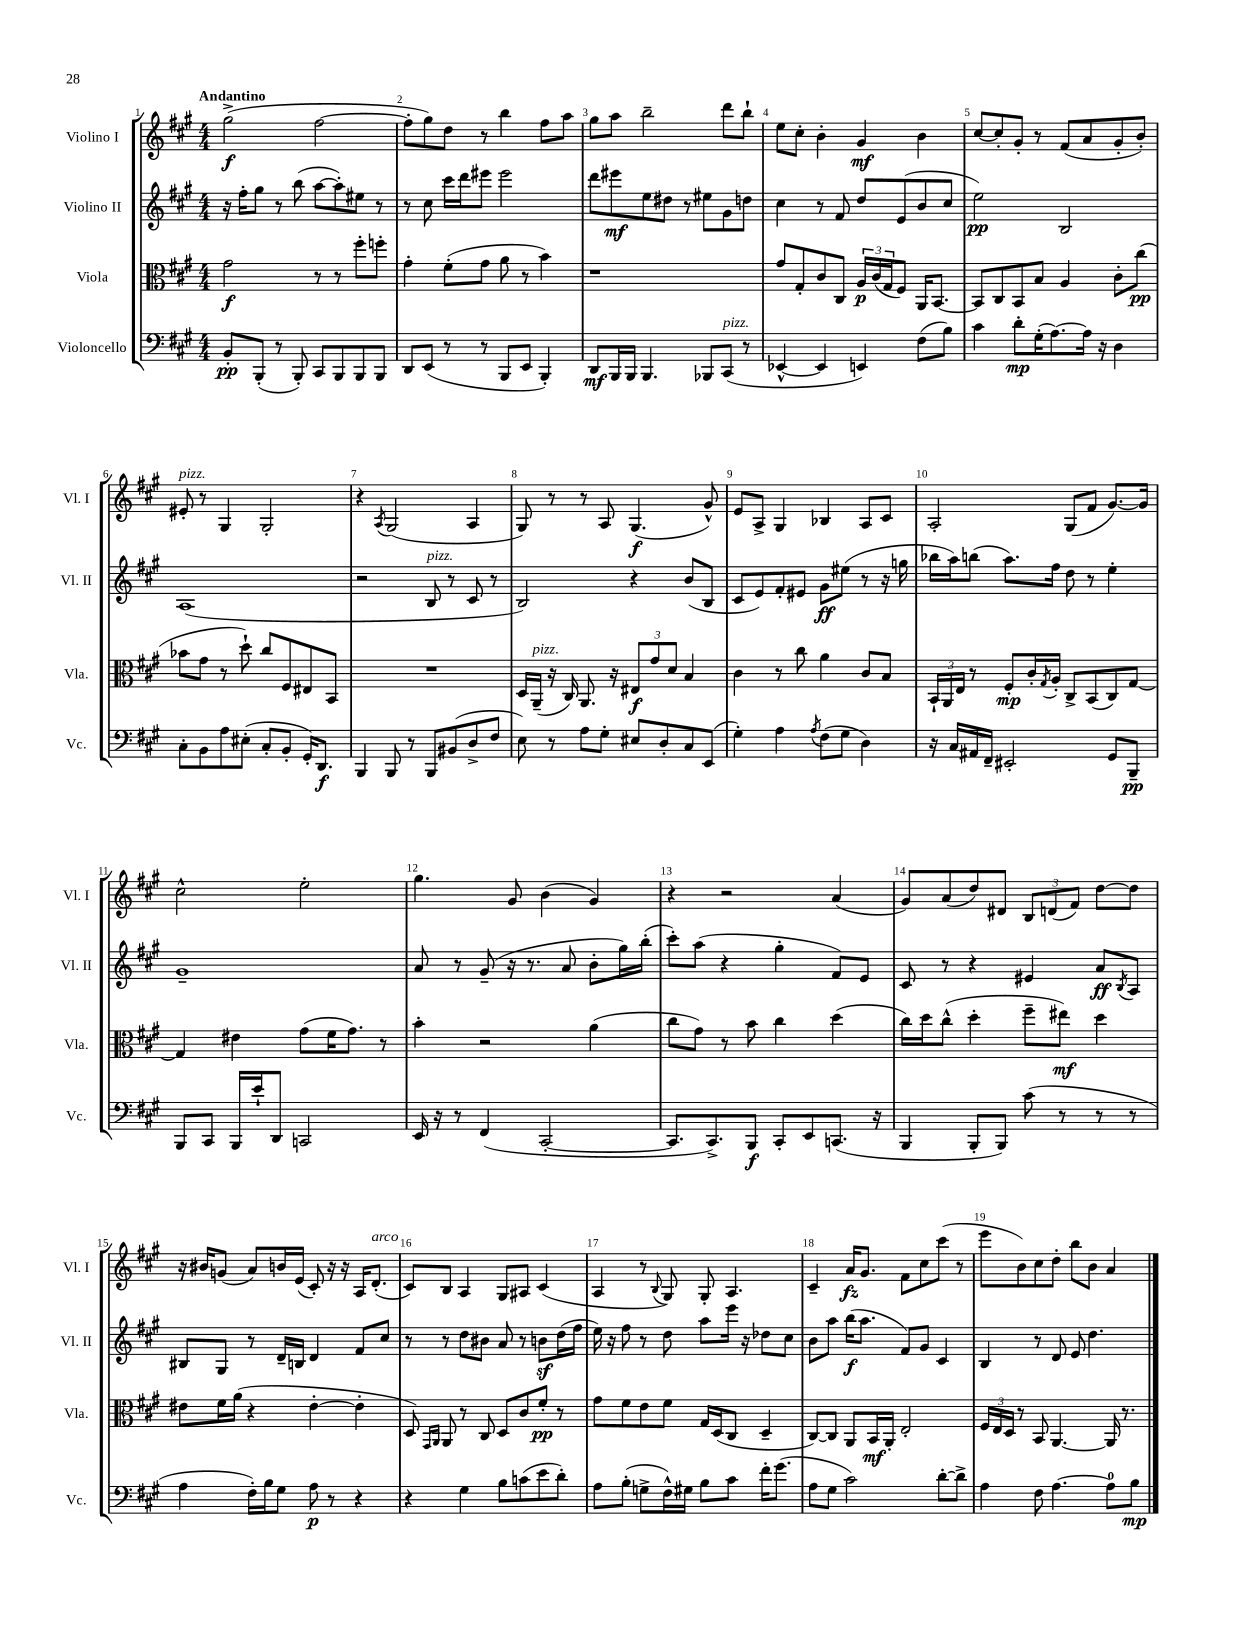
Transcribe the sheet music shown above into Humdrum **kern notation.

**kern	**dynam	**kern	**dynam	**kern	**dynam	**kern	**dynam
*part4	*part4	*part3	*part3	*part2	*part2	*part1	*part1
*staff4	*staff4	*staff3	*staff3	*staff2	*staff2	*staff1	*staff1
*I"Violoncello	*	*I"Viola	*	*I"Violino II	*	*I"Violino I	*
*I'Vc.	*	*I'Vla.	*	*I'Vl. II	*	*I'Vl. I	*
*clefF4	*	*clefC3	*	*clefG2	*	*clefG2	*
*k[f#c#g#]	*	*k[f#c#g#]	*	*k[f#c#g#]	*	*k[f#c#g#]	*
*M4/4	*	*M4/4	*	*M4/4	*	*M4/4	*
=1	=1	=1	=1	=1	=1	=1	=1
!	!	!	!	!	!	!LO:TX:a:B:t=Andantino	!
8BB'/L	pp	2g#\	f	16r	.	(2gg#^\	f
.	.	.	.	16ff#'\KL	.	.	.
(8BBB'/J	.	.	.	8gg#\J	.	.	.
8r	.	.	.	8r	.	.	.
8BBB'/)	.	.	.	(8bb\	.	.	.
8CC#/L	.	8r	.	[8aa\L	.	[2ff#\	.
8BBB/	.	8r	.	8aa'\])	.	.	.
8BBB/	.	8ff#'\L	.	8ee#X\J	.	.	.
8BBB/J	.	8ffn'\J	.	8r	.	.	.
=2	=2	=2	=2	=2	=2	=2	=2
8DD/L	.	4g#'\	.	8r	.	8ff#'\L]	.
(8EE/J	.	.	.	8cc#\	.	8gg#\)	.
8r	.	(8f#'\L	.	16ccc#\LL	.	8dd\J	.
.	.	.	.	16ddd\J	.	.	.
8r	.	8g#\J	.	8eee#X\J	.	8r	.
8BBB/L	.	8a\	.	2eee#\	.	4bb\	.
8EE/J	.	8r	.	.	.	.	.
4BBB'/)	.	4b\)	.	.	.	8ff#\L	.
.	.	.	.	.	.	8aa\J	.
=3	=3	=3	=3	=3	=3	=3	=3
8DD/L	mf	1r	.	8ddd\L	.	8gg#\L	.
16BBB/L	.	.	.	8eee#X\	mf	8aa\J	.
16BBB/JJ	.	.	.	.	.	.	.
4.BBB/	.	.	.	8ee\	.	2bb~\	.
.	.	.	.	8dd#X\J	.	.	.
.	.	.	.	8r	.	.	.
8BBB-X/L	.	.	.	8ee#X\L	.	.	.
!LO:TX:a:i:t=pizz.	!	!	!	!	!	!	!
(8CC#/J	.	.	.	8g#\	.	8ddd\L	.
8r	.	.	.	8ddn\J	.	8bb`\J	.
=4	=4	=4	=4	=4	=4	=4	=4
[4EE-X^^/	.	8g#/L	.	4cc#\	.	8ee\L	.
.	.	8G#'/	.	.	.	8cc#'\J	.
4EE-/]	.	8c#/	.	8r	.	4b'\	.
.	.	8C#/J	.	8f#/	.	.	.
4EEn/)	.	24A/LL	p	8dd/L	.	4g#/	mf
.	.	(24c#/	.	.	.	.	.
.	.	24G#/J	.	.	.	.	.
.	.	8F#/J)	.	(8e/	.	.	.
(8F#\L	.	16AA/KL	.	8b/	.	4b\	.
.	.	[8.BB/J	.	.	.	.	.
8B\J)	.	.	.	8cc#/J	.	.	.
=5	=5	=5	=5	=5	=5	=5	=5
4c#\	.	8BB/L]	.	2ee\)	pp	[8cc#/L	.
.	.	8C#/	.	.	.	8cc#'/]	.
8d'\L	mp	8BB/	.	.	.	8g#'/J	.
(16G#'\K	.	8B/J	.	.	.	8r	.
[8.A\)	.	.	.	.	.	.	.
.	.	4A/	.	2B/	.	(8f#/L	.
16A\Jk]	.	.	.	.	.	8a/	.
16r	.	.	.	.	.	.	.
4D\	.	8c#'\L	.	.	.	8g#'/	.
.	.	(8cc#\J	pp	.	.	8b'/J)	.
!!LO:LB:g=z
=6	=6	=6	=6	=6	=6	=6	=6
!	!	!	!	!	!	!LO:TX:a:i:t=pizz.	!
8C#'\L	.	8b-X\L	.	(1A	.	8e#X'/	.
8BB\	.	8g#\J	.	.	.	8r	.
8A\	.	8r	.	.	.	4G#/	.
(8E#X'\J	.	8dd`\)	.	.	.	.	.
8C#'/L	.	8cc#/L	.	.	.	2G#'/	.
8BB'/J	.	8F#/	.	.	.	.	.
16GG#'/KL)	.	8E#X/	.	.	.	.	.
8.DD/J	f	.	.	.	.	.	.
.	.	8BB/J	.	.	.	.	.
=7	=7	=7	=7	=7	=7	=7	=7
4BBB/	.	1r	.	2r	.	4r	.
.	.	.	.	.	.	8qA/	.
8BBB/	.	.	.	.	.	(2G#/	.
8r	.	.	.	.	.	.	.
!	!	!	!	!LO:TX:a:i:t=pizz.	!	!	!
8BBB/L	.	.	.	8B/	.	.	.
(8BB#X/	.	.	.	8r	.	.	.
8D^/	.	.	.	8c#/	.	4A/	.
8F#/J	.	.	.	8r	.	.	.
=8	=8	=8	=8	=8	=8	=8	=8
8E\)	.	16D/LL	.	2B/)	.	8G#/)	.
!	!	!LO:TX:a:i:t=pizz.	!	!	!	!	!
.	.	(16AA~/JJ	.	.	.	.	.
8r	.	16r	.	.	.	8r	.
.	.	16C#/)	.	.	.	.	.
8A\L	.	8.AA/	.	.	.	8r	.
8G#'\J	.	.	.	.	.	8A/	.
.	.	16r	.	.	.	.	.
8E#X/L	.	12E#X/L	f	4r	.	(4.G#/	f
.	.	12g#/	.	.	.	.	.
8D'/	.	.	.	.	.	.	.
.	.	12d/J	.	.	.	.	.
8C#/	.	4B/	.	(8b/L	.	.	.
(8EE/J	.	.	.	8B/J	.	8g#^^/)	.
=9	=9	=9	=9	=9	=9	=9	=9
4G#'\)	.	4c#\	.	8c#/L	.	8e/L	.
.	.	.	.	8e/)	.	8A^/J	.
4A\	.	8r	.	8f#'/	.	4G#/	.
.	.	8cc#\	.	8e#X/J	.	.	.
8qA/	.	.	.	.	.	.	.
(8F#\L	.	4a\	.	8g#\L	ff	4B-X/	.
8G#\J	.	.	.	(8ee#X\J	.	.	.
4D\)	.	8c#/L	.	8r	.	8A/L	.
.	.	8B/J	.	16r	.	8c#/J	.
.	.	.	.	16ggn\	.	.	.
=10	=10	=10	=10	=10	=10	=10	=10
16r	.	24BB`/LL	.	16bb-X\LL	.	2A'/	.
.	.	24AA/	.	.	.	.	.
16C#/LL	.	.	.	16aa\J)	.	.	.
.	.	24E/JJ	.	.	.	.	.
16AA#X/	.	8r	.	(8bbn\J	.	.	.
16FF#~/JJ	.	.	.	.	.	.	.
2EE#X'/	.	8F#'/L	mp	8.aa\L)	.	.	.
.	.	16c#'/L	.	.	.	.	.
.	.	8qG#/	.	.	.	.	.
.	.	16A'/JJ	.	16ff#\Jk	.	.	.
.	.	8C#^/L	.	8dd\	.	(8G#/L	.
.	.	(8BB/	.	8r	.	8f#/J	.
8GG#/L	.	8C#/)	.	4ee'\	.	[8.g#/L)	.
8BBB~/J	pp	[8G#/J	.	.	.	.	.
.	.	.	.	.	.	16g#/Jk]	.
!!LO:LB:g=z
=11	=11	=11	=11	=11	=11	=11	=11
8BBB/L	.	4G#/]	.	1g#~	.	2cc#^^\	.
8CC#/J	.	.	.	.	.	.	.
16BBB/LL	.	4e#X\	.	.	.	.	.
16e`/J	.	.	.	.	.	.	.
8DD/J	.	.	.	.	.	.	.
2CCn/	.	(8g#\L	.	.	.	2ee'\	.
.	.	16f#\K	.	.	.	.	.
.	.	8.g#\J)	.	.	.	.	.
.	.	8r	.	.	.	.	.
=12	=12	=12	=12	=12	=12	=12	=12
16EE/	.	4b'\	.	8a/	.	4.gg#\	.
16r	.	.	.	.	.	.	.
8r	.	.	.	8r	.	.	.
(4FF#/	.	2r	.	(8g#~/	.	.	.
.	.	.	.	16r	.	8g#/	.
.	.	.	.	8.r	.	.	.
[2CC#'/	.	.	.	.	.	(4b\	.
.	.	.	.	8a/	.	.	.
.	.	(4a\	.	8b'\L	.	4g#/)	.
.	.	.	.	16gg#\L)	.	.	.
.	.	.	.	(16bb'\JJ	.	.	.
=13	=13	=13	=13	=13	=13	=13	=13
8.CC#/L]	.	8cc#\L	.	8ccc#'\L)	.	4r	.
.	.	8g#\J)	.	(8aa\J	.	.	.
8.CC#^/)	.	.	.	.	.	.	.
.	.	8r	.	4r	.	2r	.
8BBB/J	f	8b\	.	.	.	.	.
8CC#'/L	.	4cc#\	.	4gg#'\	.	.	.
8EE/	.	.	.	.	.	.	.
(8.CCn/J	.	(4dd\	.	8f#/L)	.	(4a/	.
.	.	.	.	8e/J	.	.	.
16r	.	.	.	.	.	.	.
=14	=14	=14	=14	=14	=14	=14	=14
4BBB/	.	16cc#\LL)	.	8c#/	.	8g#/L)	.
.	.	16dd\J	.	.	.	.	.
.	.	(8cc#^^\J	.	8r	.	(8a/	.
8BBB'/L	.	4dd'\	.	4r	.	8dd/)	.
8BBB/J)	.	.	.	.	.	8d#X/J	.
(8c#\	.	8ff#~\L	.	4e#X/	.	12B/L	.
.	.	.	.	.	.	(12dn/	.
8r	.	8ee#X\J)	mf	.	.	.	.
.	.	.	.	.	.	12f#/J)	.
8r	.	4dd\	.	8a/L	ff	[8dd\L	.
.	.	.	.	8qB/	.	.	.
8r	.	.	.	8A/J	.	8dd\J]	.
!!LO:LB:g=z
=15	=15	=15	=15	=15	=15	=15	=15
4A\	.	8e#X\L	.	8B#X/L	.	16r	.
.	.	.	.	.	.	16b#X/KL	.
.	.	16f#\L	.	8G#/J	.	(8gn/J	.
.	.	(16a\JJ	.	.	.	.	.
16F#'\LL)	.	4r	.	8r	.	8a/L)	.
16B\J	.	.	.	.	.	.	.
8G#\J	.	.	.	16d~/LL	.	16bn/L	.
.	.	.	.	16Bn/JJ	.	(16e/JJ	.
8A\	p	[4e#'\	.	4d/	.	8c#'/)	.
8r	.	.	.	.	.	16r	.
.	.	.	.	.	.	16r	.
4r	.	4e#'\]	.	8f#/L	.	16A/KL	.
!	!	!	!	!	!	!LO:TX:a:i:t=arco	!
.	.	.	.	.	.	(8.d'/J	.
.	.	.	.	8cc#/J	.	.	.
=16	=16	=16	=16	=16	=16	=16	=16
4r	.	8D/)	.	8r	.	8c#/L)	.
.	.	16qqGG#/LL	.	.	.	.	.
.	.	16qqAA/JJ	.	.	.	.	.
.	.	8AA/	.	8r	.	8B/J	.
4G#\	.	8r	.	8dd\L	.	4A/	.
.	.	8C#/	.	8b#X\J	.	.	.
8B\L	.	8D/L	.	8a/	.	8G#/L	.
(8cn\	.	8c#/	.	8r	.	8A#X/J	.
8e\	.	8f#'/J	pp	8bnz\L	.	(4c#/	.
8d'\J)	.	8r	.	(16dd\L	.	.	.
.	.	.	.	16ff#\JJ	.	.	.
=17	=17	=17	=17	=17	=17	=17	=17
8A\L	.	8g#\L	.	16ee\)	.	4A/	.
.	.	.	.	16r	.	.	.
(8B'\J	.	8f#\	.	8ff#\	.	.	.
8Gn^\L	.	8e\	.	8r	.	8r	.
.	.	.	.	.	.	8qqB/	.
16F#^^\L)	.	8f#\J	.	8dd\	.	8G#/)	.
16G#X\JJ	.	.	.	.	.	.	.
8B\L	.	16G#/LL	.	8aa\L	.	8G#'/	.
.	.	(16D/J	.	.	.	.	.
8c#\J	.	8C#/J	.	16eee\Jk	.	4.A/	.
.	.	.	.	16r	.	.	.
16f#'\KL	.	4D~/	.	8dd-X\L	.	.	.
(8.g#\J	.	.	.	.	.	.	.
.	.	.	.	8cc#\J	.	.	.
=18	=18	=18	=18	=18	=18	=18	=18
8A\L	.	[8C#/L)	.	8b\L	.	4c#~/	.
8G#\J	.	8C#/J]	.	8aa\J	.	.	.
2c#\)	.	8AA/L	.	(16bb\KL	f	16a/KL	fz
.	.	.	.	8.aa\J	.	8.g#/J	.
.	.	16BB/L	mf	.	.	.	.
.	.	16AA'/JJ	.	.	.	.	.
.	.	2E'/	.	8f#/L)	.	8f#\L	.
.	.	.	.	8g#/J	.	8cc#\	.
[8d'\L	.	.	.	4c#/	.	(8ccc#\J	.
8d^\J]	.	.	.	.	.	8r	.
=19	=19	=19	=19	=19	=19	=19	=19
4A\	.	24F#/LL	.	4B/	.	8eee\L	.
.	.	24E/	.	.	.	.	.
.	.	24D/JJ	.	.	.	.	.
.	.	8r	.	.	.	8b\)	.
8F#\	.	8BB/	.	8r	.	8cc#\	.
[4.A\	.	[4.AA/	.	8d/	.	8dd'\J	.
.	.	.	.	8e/	.	8bb\L	.
.	.	.	.	4.dd\	.	8b\J	.
8A\L]	.	16AA/]	.	.	.	4a/	.
.	.	8.r	.	.	.	.	.
8B\J	mp	.	.	.	.	.	.
==	==	==	==	==	==	==	==
*-	*-	*-	*-	*-	*-	*-	*-
